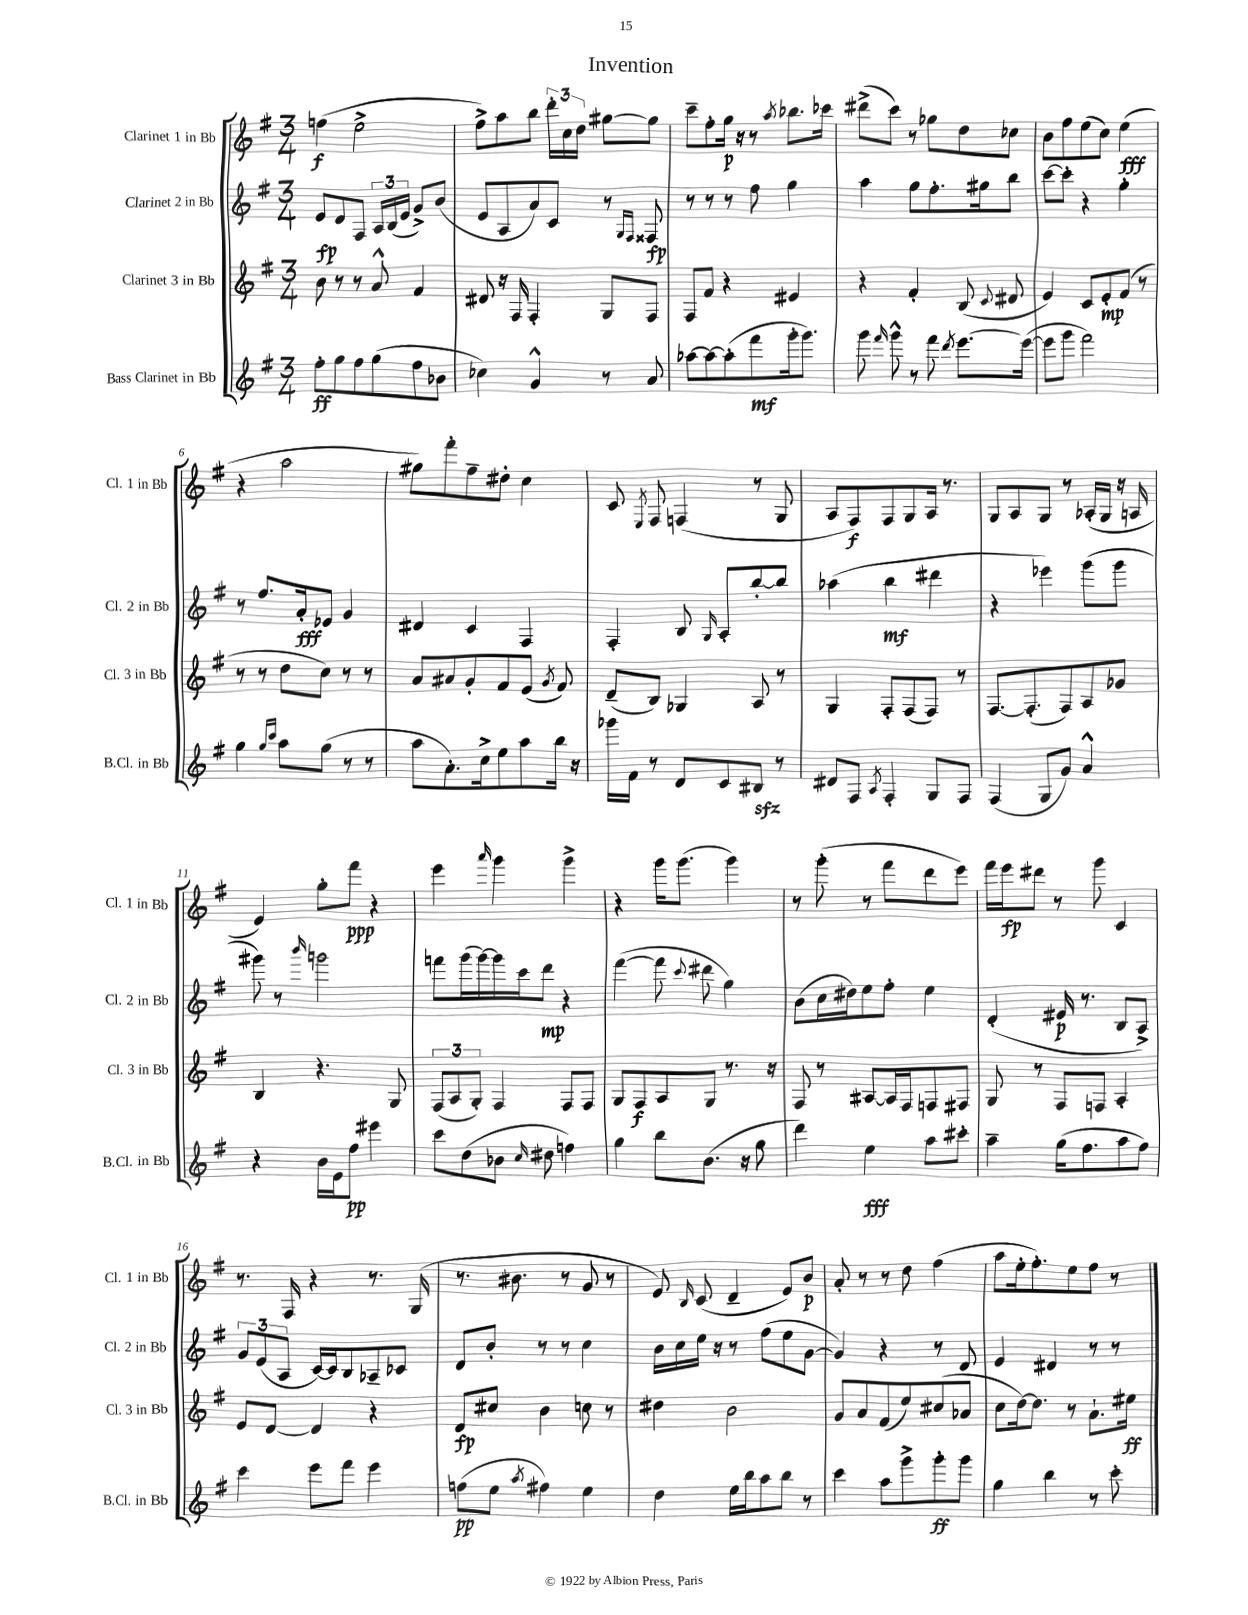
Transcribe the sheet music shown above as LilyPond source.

\header { title = "Invention" }
<<
\new StaffGroup <<
\new Staff = "s0" \with { instrumentName = "Clarinet 1 in Bb" shortInstrumentName = "Cl. 1 in Bb" } {
    \clef treble \key g \major \numericTimeSignature \time 3/4
    \autoBeamOff f''4\f( e''2-> |
    fis''8[->) a''8 b''8] \tuplet 3/2 { d'''16[-. c''16 d''16] } gis''8[~ gis''8] |
    c'''8[-- fis''8-. g''16]\p r16 r8 \acciaccatura { a''8 } bes''8.[ ces'''16] |
    dis'''8[->( c'''8]) r8 ges''8[ d''8 ces''8] |
    b'8[ fis''8 e''8( c''8]) e''4\fff( |
    r4 a''2 |
    gis''8[) fis'''8-. fis''8-- dis''8]-. c''4 |
    c'8 \acciaccatura { e8 } fis8 f4( r8 g8 |
    a8[ fis8\f) fis8 g8 a16] r8. |
    g8[ a8 g8] r8 aes16[-.( g16] r16 a16 |
    e'4) g''8[-. fis'''8]\ppp r4 |
    e'''4 \grace { a'''16 } g'''4 g'''4-> |
    r4 g'''16[ g'''8.]( g'''4) |
    r8 g'''8-.( r8 fis'''8[ d'''8 e'''8]) |
    fis'''16[ e'''16\fp dis'''8] r8 g'''8 c'4 |
    r8. fis16 r4 r8. g16( |
    r8. bis'8. r8 g'8 r8 |
    e'8) \grace { b16 } c'8( d'4-- e'8[) b'8]\p |
    a'8-. r8 r8 d''8 fis''4( |
    a''8[ e''16-. fis''8.-.) e''8 fis''8] r8 \bar "|." |
}
\new Staff = "s1" \with { instrumentName = "Clarinet 2 in Bb" shortInstrumentName = "Cl. 2 in Bb" } {
    \clef treble \key g \major \numericTimeSignature \time 3/4
    \autoBeamOff e'8[\fp d'8 fis8] \tuplet 3/2 { a16[ b16( e'16] } g'8[->) b'8]( |
    e'8[ a8 a'8) c'8] r8 \grace { g16[ fis16] } fisis8\fp |
    r8 r8 r8 fis''8 g''4 |
    a''4 g''8[ fis''8.-. gis''16 b''8] |
    c'''8[~ c'''8]-. r4 g''4-. |
    r8 fis''8.[ a'16-.\fff ees'8] g'4 |
    dis'4 c'4 fis4 |
    fis4-. b8 \grace { g16 } a8[-. b''8~-. b''8] |
    aes''4( b''4\mf dis'''4 |
    r4 ees'''4) g'''8[( g'''8] |
    gis'''8) r8 \grace { b'''16 } g'''2 |
    f'''8[ g'''16( g'''16~) g'''16 c'''16 d'''8]\mp r4 |
    fis'''4~( fis'''8 \appoggiatura { c'''8 } dis'''8 g''4) |
    b'8[( c''16 dis''16) e''8 fis''8]-. e''4 |
    d'4-.( eis'16\p r8. b8[ a8]->) |
    \tuplet 3/2 { g'8[ e'8( a8] } c'16[~) c'16 b8 aes8-- ces'8] |
    d'8[ b'8]-. r8 r8 c''4 |
    b'16[ c''16 e''16] r16 r8 fis''8[( e''8 g'8]~ |
    g'4) r4 r8 d'8 |
    e'4 dis'4 r8 r8 \bar "|." |
}
\new Staff = "s2" \with { instrumentName = "Clarinet 3 in Bb" shortInstrumentName = "Cl. 3 in Bb" } {
    \clef treble \key g \major \numericTimeSignature \time 3/4
    \autoBeamOff b'8 r8 r8 a'8-^ fis'4 |
    dis'8 r16 fis16 fis4-. g8[ fis8] |
    fis8[ fis'8] r4 eis'4 |
    r4 fis'4-. b8( \appoggiatura { c'8 } dis'8 |
    e'4) c'8[ e'8-.\mp fis'8]( r8 |
    r8 r8 d''8[ c''8]) r8 r8 |
    a'8[ ais'8 g'8-. fis'8 e'8]( \acciaccatura { g'8 } fis'8) |
    d'8[--( b8]) ges4 a8 r8 |
    g4 fis8[-. fis8( fis8]) r8 |
    fis8.[~ fis8.-.( fis8) a8 ges'8] |
    b4 r4. g8 |
    \tuplet 3/2 { fis8[( a8 g8]-.) } fis4 fis8[ fis8] |
    g8[ fis8\f a8 g8] r8. r16 |
    fis8 r8 ais8[~ ais16 fis16 f8 fis8] |
    g8 r8 fis8[ f8] a4-. |
    e'8[ d'8]~ d'4 r4 |
    d'8[\fp cis''8] b'4 c''8 r8 |
    dis''4 b'2 |
    g'8[ a'8 fis'8( e''8) cis''8( aes'8] |
    c''8[ d''16~) d''8.] r8 a'8.[-! eis''16]\ff \bar "|." |
}
\new Staff = "s3" \with { instrumentName = "Bass Clarinet in Bb" shortInstrumentName = "B.Cl. in Bb" } {
    \clef treble \key g \major \numericTimeSignature \time 3/4
    \autoBeamOff fis''8[-.\ff g''8 fis''8 g''8( fis''8 bes'8] |
    ces''4) g'4-^ r8 a'8 |
    aes''8[~ aes''8~ aes''8-.( fis'''8\mf g'''16-. g'''8.]) |
    g'''8 \grace { fis'''16 } g'''8-^ r8 fis'''8 \acciaccatura { d'''8 } e'''8.[~ e'''16]~( |
    e'''8[ g'''8] fis'''2) |
    g''4 \grace { g''16[ c'''16] } a''8[ g''8]( r8 r8 |
    a''8[ a'8.-.) c''16-> e''8 a''8 b''16] r16 |
    ges'''16[ fis'16] r8 d'8[ c'8 bis8]\sfz r8 |
    dis'8[ fis8] \acciaccatura { a8 } fis4-. g8[ fis8] |
    fis4( g8[ g'8]) a'4-^ |
    r4 b'16[ e'16 fis''8]\pp eis'''4 |
    c'''8[ d''8( bes'8] \grace { c''16 } dis''8 f''4) |
    g''4 b''8[ b'8.]( r16 g''8 |
    d'''4) e''4\fff a''8[ cis'''8]-. |
    a''4-- g''16[( fis''8. a''8 fis''8]) |
    c'''4 e'''8[ fis'''8] e'''4 |
    f''8[\pp( e''8] \acciaccatura { a''8 } fis''4) e''4 |
    d''4 e''16[ b''16 a''8 b''8] r8 |
    c'''4 a''8[ g'''8-> g'''8-.\ff g'''8] |
    g''4 b''4 r8 c'''8-. \bar "|." |
}
>>
>>
